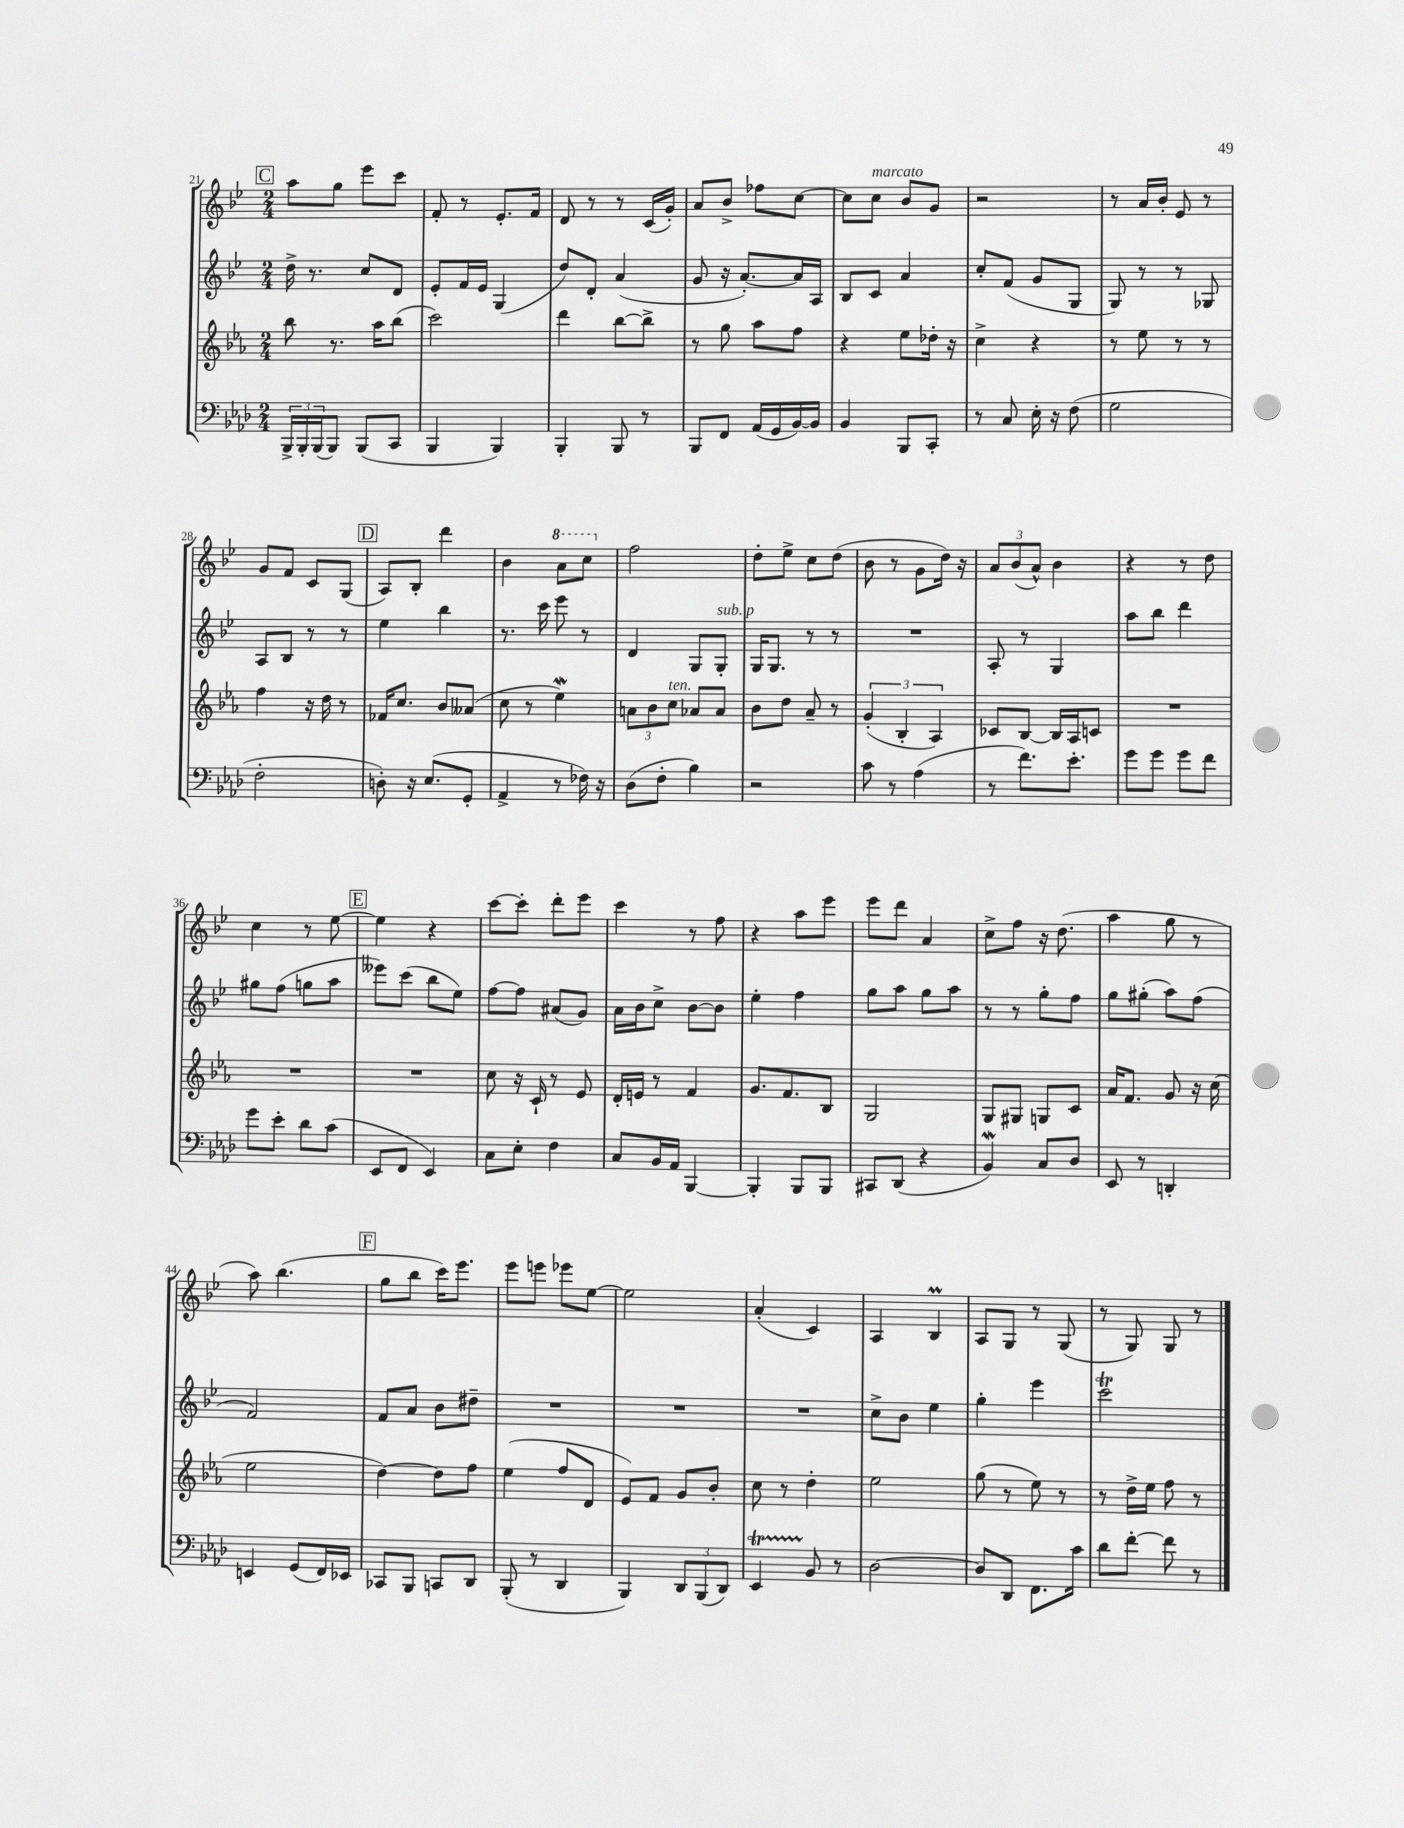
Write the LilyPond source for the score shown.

<<
\new StaffGroup <<
\new Staff = "s0" {
    \clef treble \key bes \major \numericTimeSignature \time 2/4
    \mark \markup { \box "C" } a''8 g''8 ees'''8 c'''8 |
    f'8-. r8 ees'8.-. f'16 |
    d'8 r8 r8 c'16( g'16-.) |
    a'8 bes'8-> fes''8 c''8~ |
    c''8 c''8^\markup { \italic "marcato" } bes'8 g'8 |
    r2 |
    r8 a'16 bes'16-. ees'8 r8 |
    g'8 f'8 c'8 g8( |
    \mark \markup { \box "D" } a8) bes8-. d'''4 |
    bes'4 \ottava #1 a''8 c'''8 \ottava #0 |
    f''2 |
    d''8-. ees''8-> c''8 d''8( |
    bes'8 r8 g'8 d''16) r16 |
    \tuplet 3/2 { a'8 bes'8( a'8-^) } bes'4 |
    r4 r8 d''8 |
    c''4 r8 ees''8~ |
    \mark \markup { \box "E" } ees''4 r4 |
    c'''8~ c'''8-. d'''8-. ees'''8 |
    c'''4 r8 f''8 |
    r4 a''8 ees'''8 |
    ees'''8 d'''8 a'4 |
    c''8-> f''8 r16 d''8.( |
    a''4 g''8 r8 |
    a''8) bes''4.( |
    \mark \markup { \box "F" } g''8 bes''8 c'''16) ees'''8. |
    ees'''8 e'''8 ees'''8 ees''8~ |
    ees''2 |
    a'4-.( c'4) |
    a4 bes4\prall |
    a8 g8 r8 g8( |
    r8 g8) g8 r8 \bar "|." |
}
\new Staff = "s1" {
    \clef treble \key bes \major \numericTimeSignature \time 2/4
    \mark \markup { \box "C" } d''16-> r8. c''8 d'8 |
    ees'8-. f'16 ees'16 g4( |
    d''8) d'8-. a'4( |
    g'8 r16 a'8.~-.) a'16 a16 |
    bes8 c'8 a'4 |
    c''8-. f'8( g'8 g8 |
    g8) r8 r8 ges8 |
    a8 bes8 r8 r8 |
    \mark \markup { \box "D" } ees''4 bes''4 |
    r8. c'''16 ees'''8 r8 |
    d'4 g8 g8-.^\markup { \italic "sub. p" } |
    g16 g8. r8 r8 |
    R2 |
    a8-. r8 g4 |
    a''8 bes''8 d'''4 |
    gis''8 f''8( g''8 a''8 |
    \mark \markup { \box "E" } eeses'''8) c'''8( bes''8 ees''8) |
    f''8~ f''8 ais'8( g'8) |
    a'16 bes'16 c''8-> bes'8~ bes'8 |
    ees''4-. f''4 |
    g''8 a''8 g''8 a''8 |
    r8 r8 g''8-. f''8 |
    g''8 gis''8-.( a''8) f''8( |
    f'2) |
    \mark \markup { \box "F" } f'8 a'8 bes'8 dis''8-- |
    R2 |
    R2 |
    R2 |
    c''8-> bes'8 ees''4 |
    g''4-. ees'''4 |
    c'''2\trill \bar "|." |
}
\new Staff = "s2" {
    \clef treble \key ees \major \numericTimeSignature \time 2/4
    \mark \markup { \box "C" } bes''8 r8. aes''16 bes''8( |
    c'''2) |
    d'''4 bes''8~ bes''8-> |
    r8 g''8 aes''8 f''8 |
    r4 ees''8 des''16-. r16 |
    c''4-> r4 |
    r8 ees''8 r8 r8 |
    f''4 r16 d''16 r8 |
    \mark \markup { \box "D" } fes'16 c''8. bes'8 aeses'8( |
    c''8 r8 ees''4\mordent) |
    \tuplet 3/2 { a'8 bes'8 c''8^\markup { \italic "ten." } } aes'8 aes'8 |
    bes'8 d''8 aes'8-- r8 |
    \tuplet 3/2 { g'4-.( bes4-. aes4) } |
    ces'8 bes8~ bes16 aes16 c'8 |
    R2 |
    R2 |
    \mark \markup { \box "E" } R2 |
    c''8 r16 c'16-! r8 ees'8 |
    d'16-. e'16 r8 f'4 |
    g'8. f'8. bes8 |
    g2 |
    g8 gis8 g8 c'8 |
    aes'16 f'8. g'8 r16 c''16( |
    ees''2 |
    \mark \markup { \box "F" } d''4~) d''8 f''8 |
    ees''4( f''8 d'8 |
    ees'8) f'8 g'8 bes'8-. |
    c''8 r8 d''4-. |
    ees''2 |
    g''8( r8 ees''8) r8 |
    r8 d''16-> ees''16 f''8 r8 \bar "|." |
}
\new Staff = "s3" {
    \clef bass \key aes \major \numericTimeSignature \time 2/4
    \mark \markup { \box "C" } \tuplet 3/2 { bes,,16-> bes,,16-. bes,,16( } bes,,8) bes,,8( c,8 |
    bes,,4 bes,,4) |
    bes,,4-. bes,,8 r8 |
    bes,,8 f,8 aes,16( g,16 bes,16~) bes,16 |
    bes,4 bes,,8 c,8-. |
    r8 c8 ees16-. r16 f8( |
    g2 |
    f2-. |
    \mark \markup { \box "D" } d8-.) r16 ees8.( g,8-. |
    aes,4-> r8 fes16) r16 |
    des8( f8-. bes4) |
    r2 |
    c'8 r8 aes4( |
    r8 f'8.) ees'8.-. |
    g'8 g'8 g'8 f'8 |
    g'8 ees'8-. des'8 c'8( |
    \mark \markup { \box "E" } ees,8 f,8 ees,4) |
    c8 ees8-. f4 |
    c8 bes,16 aes,16 bes,,4~ |
    bes,,4-. bes,,8 bes,,8 |
    cis,8 des,8( r4 |
    bes,4\mordent) c8 des8 |
    ees,8 r8 d,4-. |
    e,4 g,8( f,16) ees,16 |
    \mark \markup { \box "F" } ces,8 bes,,8 c,8 des,8 |
    bes,,8-.( r8 des,4 |
    bes,,4) \tuplet 3/2 { des,8 bes,,8( des,8) } |
    ees,4\startTrillSpan bes,8\stopTrillSpan r8 |
    des2~ |
    des8 des,8 f,8. c'16 |
    des'8 f'8~-. f'8 r8 \bar "|." |
}
>>
>>
\layout { \context { \Score currentBarNumber = #21 } }
